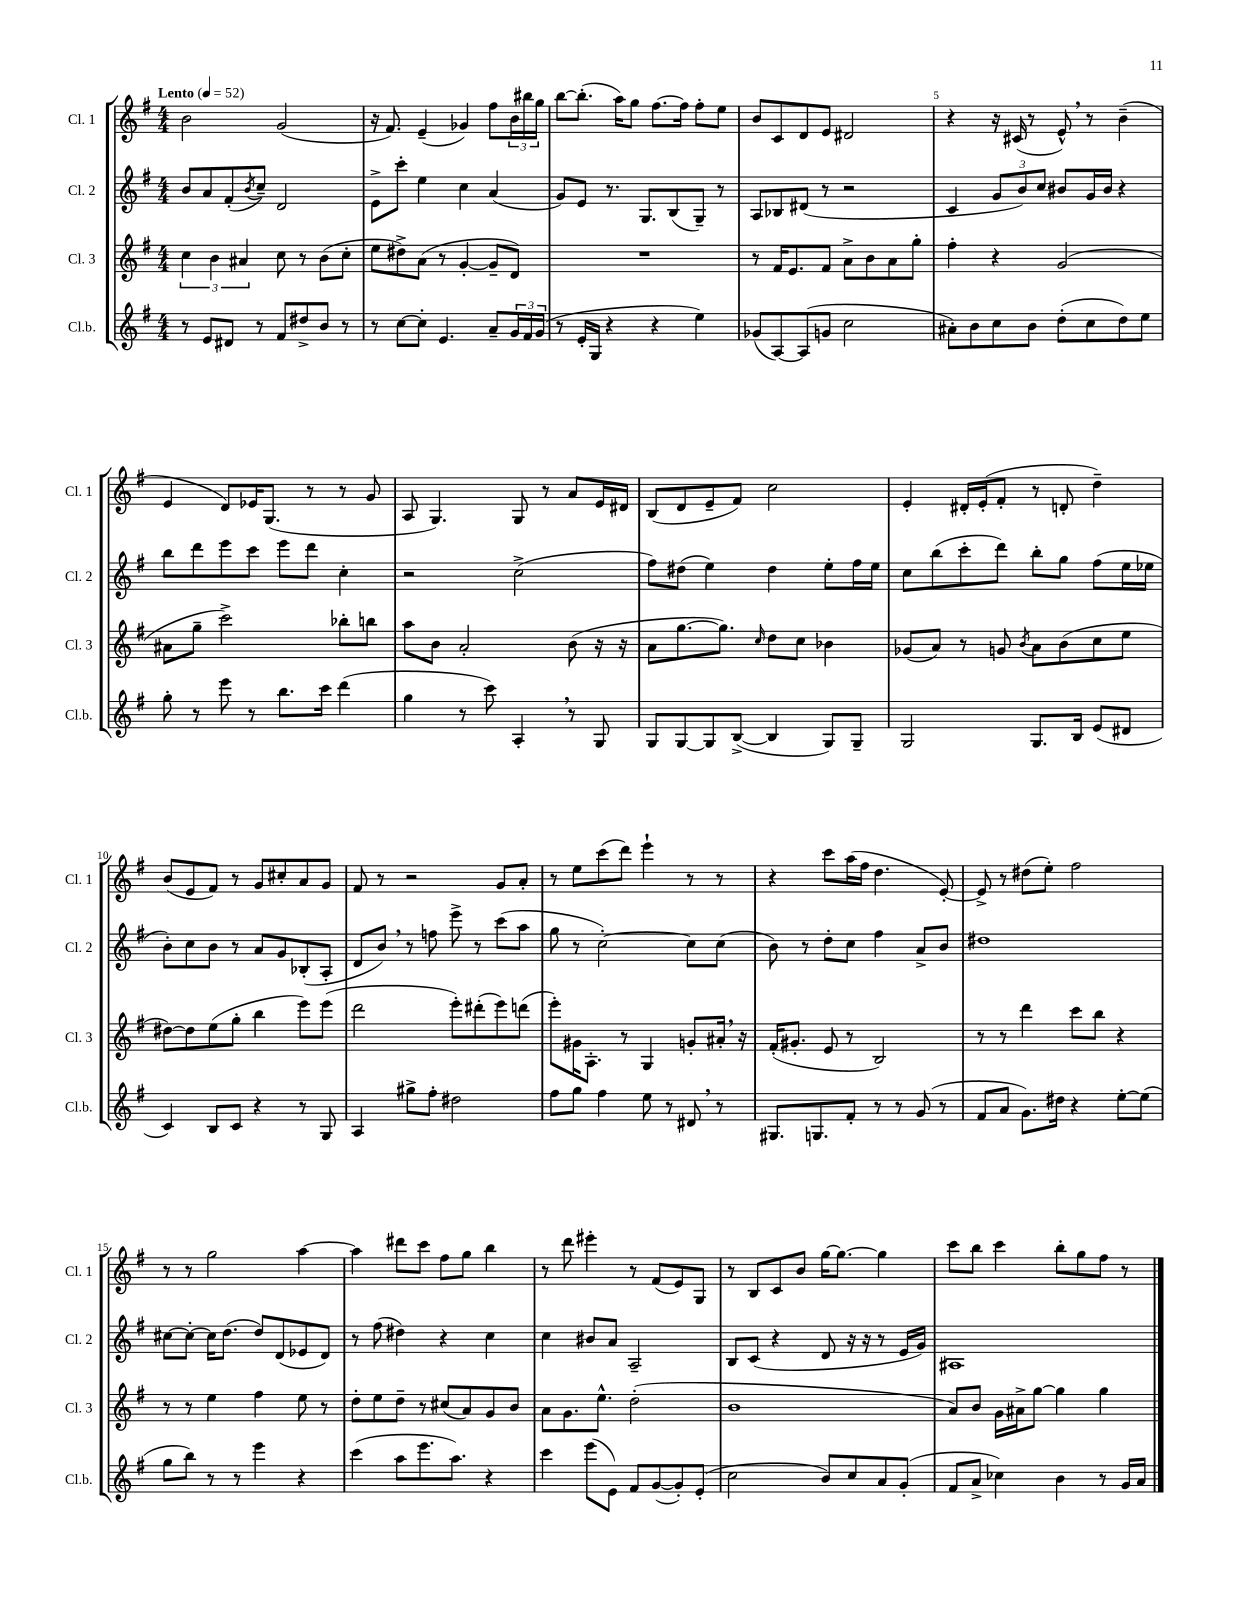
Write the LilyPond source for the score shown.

<<
\new StaffGroup <<
\new Staff = "s0" \with { instrumentName = "Cl. 1" shortInstrumentName = "Cl. 1" } {
    \clef treble \key g \major \numericTimeSignature \time 4/4 \tempo "Lento" 4 = 52
    b'2 g'2( |
    r16 fis'8.) e'4--( ges'4) fis''8 \tuplet 3/2 { b'16 bis''16 g''16 } |
    b''8~ b''8.-.( a''16) g''8 fis''8.~ fis''16 fis''8-. e''8 |
    b'8 c'8 d'8 e'8 dis'2 |
    r4 r16 cis'16( r8 e'8-^) \breathe r8 b'4--( |
    e'4 d'8) ees'16 g8.( r8 r8 g'8 |
    a8 g4.) g8 r8 a'8 e'16 dis'16 |
    b8( d'8 e'8-- fis'8) c''2 |
    e'4-. dis'16-. e'16-.( fis'8-. r8 d'8-. d''4--) |
    b'8( e'8 fis'8) r8 g'8 cis''8-. a'8 g'8 |
    fis'8 r8 r2 g'8 a'8-. |
    r8 e''8 c'''8( d'''8) e'''4-! r8 r8 |
    r4 c'''8 a''16( fis''16 d''4. e'8~-.) |
    e'8-> r8 dis''8( e''8-.) fis''2 |
    r8 r8 g''2 a''4~ |
    a''4 dis'''8 c'''8 fis''8 g''8 b''4 |
    r8 d'''8 eis'''4-. r8 fis'8( e'8) g8 |
    r8 b8 c'8 b'8 g''16~ g''8.~ g''4 |
    c'''8 b''8 c'''4 b''8-. g''8 fis''8 r8 \bar "|." |
}
\new Staff = "s1" \with { instrumentName = "Cl. 2" shortInstrumentName = "Cl. 2" } {
    \clef treble \key g \major \numericTimeSignature \time 4/4
    b'8 a'8 fis'8-.( \acciaccatura { b'8 } c''8--) d'2 |
    e'8-> c'''8-. e''4 c''4 a'4( |
    g'8) e'8 r8. g8. b8( g8--) r8 |
    a8 bes8 dis'8( r8 r2 |
    c'4 \tuplet 3/2 { g'8 b'8) c''8 } bis'8 g'16 bis'16 r4 |
    b''8 d'''8 e'''8 c'''8 e'''8 d'''8 c''4-. |
    r2 c''2->( |
    fis''8) dis''8( e''4) dis''4 e''8-. fis''16 e''16 |
    c''8 b''8( c'''8-. d'''8) b''8-. g''8 fis''8( e''16 ees''16 |
    b'8-.) c''8 b'8 r8 a'8 g'8 bes8-.( a8-. |
    d'8 b'8) \breathe r8 f''8 e'''8-> r8 c'''8( a''8 |
    g''8 r8 c''2~-.) c''8 c''8( |
    b'8) r8 d''8-. c''8 fis''4 a'8-> b'8 |
    dis''1 |
    cis''8~ cis''8~-. cis''16 d''8.( d''8) d'8( ees'8 d'8) |
    r8 fis''8( dis''4) r4 c''4 |
    c''4 bis'8 a'8 a2-- |
    b8 c'8( r4 d'8 r16 r16 r8 e'16 g'16) |
    ais1 \bar "|." |
}
\new Staff = "s2" \with { instrumentName = "Cl. 3" shortInstrumentName = "Cl. 3" } {
    \clef treble \key g \major \numericTimeSignature \time 4/4
    \tuplet 3/2 { c''4 b'4 ais'4 } c''8 r8 b'8( c''8-. |
    e''8 dis''8->) a'8( r8 g'4~-. g'8-- d'8) |
    R1 |
    r8 fis'16 e'8. fis'8 a'8-> b'8 a'8 g''8-. |
    fis''4-. r4 g'2( |
    ais'8 g''8-- c'''2->) bes''8-. b''8 |
    a''8 b'8 a'2-. b'8( r16 r16 |
    a'8 g''8.~ g''8.) \grace { c''16 } d''8 c''8 bes'4 |
    ges'8( a'8) r8 g'8 \acciaccatura { b'8 } a'8 b'8( c''8 e''8 |
    dis''8~) dis''8 e''8( g''8-. b''4 e'''8) e'''8( |
    d'''2 e'''8-.) dis'''8-.( e'''8) d'''8( |
    e'''8-.) gis'16 a8.-. r8 g4 g'8-. ais'16-. \breathe r16 |
    fis'16-.( gis'8.-. e'8 r8 b2) |
    r8 r8 d'''4 c'''8 b''8 r4 |
    r8 r8 e''4 fis''4 e''8 r8 |
    d''8-. e''8 d''8-- r8 cis''8( a'8) g'8 b'8 |
    a'8 g'8. e''8.-^ d''2-.( |
    b'1 |
    a'8) b'8 g'16 ais'16-> g''8~ g''4 g''4 \bar "|." |
}
\new Staff = "s3" \with { instrumentName = "Cl.b." shortInstrumentName = "Cl.b." } {
    \clef treble \key g \major \numericTimeSignature \time 4/4
    r8 e'8 dis'8 r8 fis'8 dis''8-> b'8 r8 |
    r8 c''8~ c''8-. e'4. a'8-- \tuplet 3/2 { g'16 fis'16 g'16( } |
    r8 e'16-. g16 r4 r4 e''4) |
    ges'8( a8~) a8( g'8 c''2 |
    ais'8-.) b'8 c''8 b'8 d''8-.( c''8 d''8) e''8 |
    g''8-. r8 e'''8 r8 b''8. c'''16 d'''4( |
    g''4 r8 c'''8) a4-. \breathe r8 g8 |
    g8 g8~ g8 b8~->( b4 g8) g8-- |
    g2 g8. b16 e'8( dis'8 |
    c'4) b8 c'8 r4 r8 g8 |
    a4 gis''8-> fis''8-. dis''2 |
    fis''8 g''8 fis''4 e''8 r8 dis'8 \breathe r8 |
    gis8. g8. fis'8-. r8 r8 g'8( r8 |
    fis'8 a'8 g'8.) dis''16 r4 e''8~-. e''8( |
    g''8 b''8) r8 r8 e'''4 r4 |
    c'''4( a''8 e'''8. a''8.) r4 |
    c'''4 e'''8( e'8) fis'8 g'8~( g'8-.) e'8-.( |
    c''2 b'8) c''8 a'8 g'8-.( |
    fis'8 a'8-> ces''4) b'4 r8 g'16 a'16 \bar "|." |
}
>>
>>
\layout { \context { \Score \override BarNumber.break-visibility = ##(#f #t #t) barNumberVisibility = #(every-nth-bar-number-visible 5) } }
